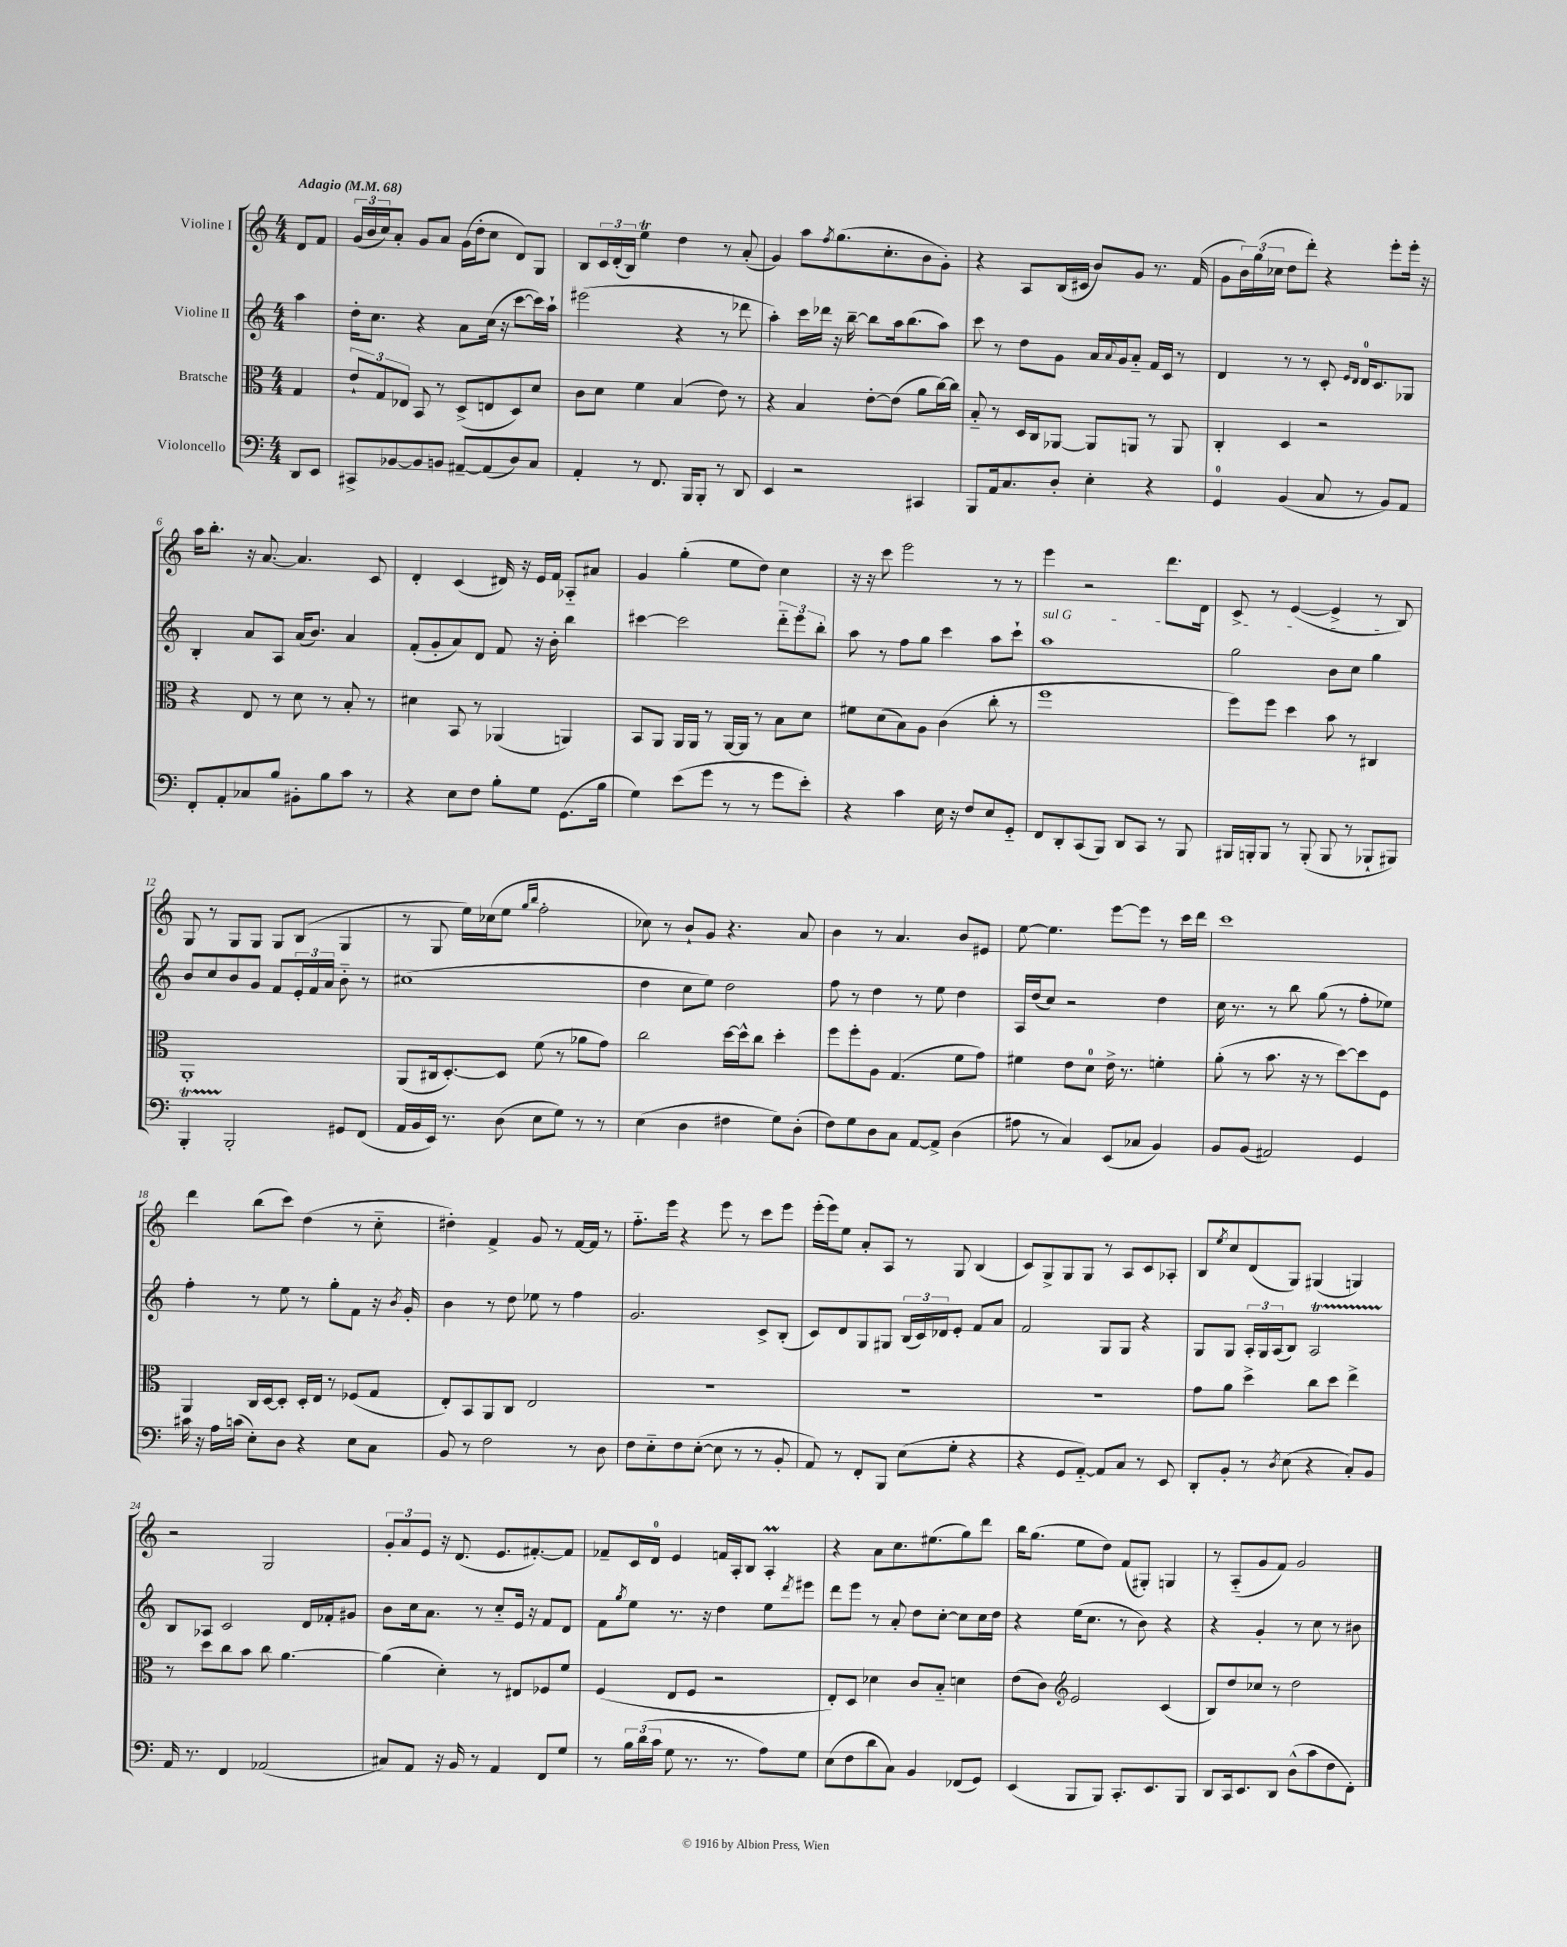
<<
\new StaffGroup <<
\new Staff = "s0" \with { instrumentName = "Violine I" } {
    \clef treble \key c \major \numericTimeSignature \time 4/4 \partial 4 \tempo "Adagio" 4 = 68
    d'8 f'8 |
    \tuplet 3/2 { g'16( b'16 c''16) } a'8-. g'8 a'8 g'16( d''16-. c''8 d'8) g8 |
    b8 \tuplet 3/2 { c'16 d'16-.( b16) } e''4\trill d''4 r8 a'8-.( |
    g'4) a''8 \acciaccatura { f''8 } g''8.( c''8.-. b'8 g'8-.) |
    r4 a8 b16( cis'16 b'8) g'8 r8. f'16( |
    g'8 \tuplet 3/2 { b'16) g''16( ces''16 } d''8 d'''8-.) r4 e'''8-. e'''16-. r16 |
    a''16 b''8.-. r16 a'8.~ a'4. c'8 |
    d'4-. c'4( dis'16) r16 e'16 f'16 aes8-_ ais'8 |
    g'4 g''4-.( e''8 d''8) c''4 |
    r16 r16 c'''8 e'''2 r8 r8 |
    e'''4 r2 d'''8. d'16 |
    c'8-> r8 e'4~( e'4-> r8 b8) |
    g8 r8 g8 g8 g8 b8( g4 |
    r8 g8 e''16) ces''16( e''8 \grace { g''16 b''16 } f''2-. |
    ces''8) r8 b'8-! g'8 r4. a'8 |
    b'4 r8 a'4. b'8 eis'8 |
    e''8~ e''4. e'''8~ e'''8 r8 c'''16 d'''16 |
    c'''1 |
    d'''4 b''8( c'''8) d''4( r8 c''8-_ |
    dis''4-.) f'4-> g'8 r8 f'16~ f'16 r8 |
    f''8.-_ e'''16 r4 e'''8 r8 c'''8 e'''8 |
    e'''16-.( e'''16) e''8 a'8-. a8 r8 g8 b4( |
    c'8) g8-> g8 g8 r8 a8 c'8 aes8-. |
    b8 \acciaccatura { e''8 } c''8 d'8( g8) gis4( g4) |
    r2 g2 |
    \tuplet 3/2 { g'8-. a'8 e'8 } r16 d'8.( e'8. fis'8.~-.) fis'8 |
    fes'8-- c'16 d'16-0 e'4 f'16 a16-. b8 a4-.\prall |
    r4 a'8 c''8. eis''8.( g''8) d'''8 |
    b''16 g''8.( e''8 d''8) f'8( gis8-.) g4 |
    r8 a8-_( g'8 f'8) g'2 \bar "|." |
}
\new Staff = "s1" \with { instrumentName = "Violine II" } {
    \clef treble \key c \major \numericTimeSignature \time 4/4 \partial 4
    a''4 |
    d''16-. c''8. r4 a'8 c''16( r16 c'''8~ c'''16) a''16-! |
    eis'''2( r4 r8 des'''8 |
    a''4-.) c'''16 des'''16 r16 b''16~-- b''8 a''16 b''8.( a''8) |
    c'''8 r8 d''8 g'8 a'16 \appoggiatura { a'8 } g'16 a'8-_ f'16 c'16 r8 |
    d'4 r8 r8 c'8-. \grace { e'16 d'16 } d'16-0 c'8. ges8 |
    b4-. a'8 a8 a'16( b'8.) a'4 |
    f'8-.( g'8-. a'8) d'8 f'8 r16 b'16-. b''4 |
    cis'''4~ cis'''2 \tuplet 3/2 { d'''8-_ e'''8 b''8-. } |
    a''8 r8 f''8 g''8 c'''4 a''8 c'''8-! |
    \once \override TextSpanner.bound-details.left.text = \markup { \italic "sul G" } a''1\startTextSpan |
    g''2 b'8 c''8 g''4\stopTextSpan |
    b'8 c''8 b'8 g'8 f'8 \tuplet 3/2 { e'16-. f'16 a'16 } b'8-_ r8 |
    cis''1( |
    d''4 c''8 e''8) d''2 |
    f''8 r8 d''4 r8 e''8 d''4 |
    a16 d''16( c''8) r2 d''4 |
    c''16 r8. r8 b''8 g''8( r8 f''8-. ees''8) |
    f''4-. r8 e''8 r8 g''8-. f'8 r16 \acciaccatura { b'8 } g'16-. |
    b'4 r8 d''8 ees''8 r8 f''4 |
    g'2. c'8-> b8-.( |
    c'8) d'8 g8 gis8 \tuplet 3/2 { b16( c'16) des'16 } e'8-. f'8 a'8 |
    f'2 g8 g8 r4 |
    g8 g8 \tuplet 3/2 { a16-. g16 a16( } b8) a2\startTrillSpan |
    b8\stopTrillSpan aes8 c'2 d'16 fes'16-. gis'8 |
    b'8 c''16 a'8. r8 c''8-_ e'16 r16 f'8 d'8 |
    f'8 \acciaccatura { g''8 } e''8 r8. r16 d''4 e''8 \acciaccatura { d'''8 } eis'''8 |
    d'''8 e'''8 r8 a'8-. d''8 c''8~-. c''8 c''16 d''16 |
    r4 e''16( c''8. r8 b'8) r4 |
    r4 g'4-. r8 c''8 r8 bis'8 \bar "|." |
}
\new Staff = "s2" \with { instrumentName = "Bratsche" } {
    \clef alto \key c \major \numericTimeSignature \time 4/4 \partial 4
    g4 |
    \tuplet 3/2 { e'8-! g8 ees8 } b,8 r8 d8->( e8 d8) d'8 |
    c'8 d'8 f'4 b4( e'8) r8 |
    r4 b4 e'8~-. e'8( a'8 c''16~) c''16 |
    b8-_ r8 d16 c16 aes,8~ aes,8 a,8 r8 a,8 |
    c4-. d4 r2 |
    r4 e8 r8 d'8 r8 b8-. r8 |
    dis'4 b,8 r8 aes,4( a,4) |
    b,8 a,8 a,16 a,16 r8 a,16~ a,16 r8 b8 d'8 |
    fis'8 d'8( b8) a8 c'4( c''8-. r8 |
    f''1 |
    f''8) f''8 d''4 b'8 r8 cis4 |
    a,1-. |
    a,8( cis16 d8.~-.) d8 f'8( r8 aes'8 g'8) |
    c''2 d''16~ d''16-^ c''8 d''4-. |
    f''8 f''8-. a8 g4.( f'8 g'8) |
    fis'4 e'8 d'8-0 e'16-> r8. f'4-. |
    a'8-.( r8 b'8. r16 r8 d''8~) d''8 f8 |
    a,4 c16 d16~ d8-. d16-. e16 r8 fes8( g8 |
    e8-.) b,8 a,8 c8 e2 |
    R1 |
    R1 |
    R1 |
    g'8 a'8 d''4-> c''8 d''8 e''4-> |
    r8 d''8 c''8 b'8 c''8 a'4.~ |
    a'4( d'4-.) r8 eis8 fes8 f'8 |
    f4( e8 f8 r2 |
    e8-.) d8 des'4 c'8 b8-_ d'4 |
    e'8( c'8) \clef treble e'2 c'4( |
    b8) d''8 ces''8 r8 d''2 \bar "|." |
}
\new Staff = "s3" \with { instrumentName = "Violoncello" } {
    \clef bass \key c \major \numericTimeSignature \time 4/4 \partial 4
    d,8 e,8 |
    cis,8-> bes,8~ bes,8 b,8 ais,8~-- ais,8( d8) c8 |
    a,4-. r8 f,8. b,,16 b,,8-. r8 d,8 |
    e,4 r2 cis,4 |
    b,,8 a,16 c8. d8-. e4-. r4 |
    g,4-0 b,4( c8 r8 b,8) a,8 |
    f,8-. a,8-. ces8 b8 bis,8-. b8 c'8 r8 |
    r4 e8 f8 b8-. g8 g,8.( b16 |
    g4) e'8( g'8 r8 r8 g'8 e'8-.) |
    r4 c'4 e16 r16 f8 e8 g,8-_ |
    f,8 d,8-. c,8( b,,8) d,8 c,8 r8 b,,8 |
    bis,,16 b,,16-. b,,8 r8 b,,8-.( b,,8 r8 bes,,8-! bis,,8) |
    b,,4-.\startTrillSpan b,,2-.\stopTrillSpan gis,8 f,8( |
    a,16 b,16 e,16) r8. d8( e8 g8) r8 r8 |
    e4( d4 fis4 g8) d8-.( |
    f8) g8 d8 c8 a,8~ a,8-> d4( |
    ais8 r8 c4) e,8( ces8 b,4) |
    b,8 b,8( ais,2) g,4 |
    cis'16 r16 a16 c'16( e8-.) d8 r4 e8 c8 |
    b,8 r8 f2 r8 d8 |
    f8 e8-_ f8 e8~-.( e8 r8 r8 b,8-. |
    a,8) r8 f,8-. b,,8 e8( g8-. r4 |
    r4 g,8 a,8~-_) a,8 c8 r8 e,8 |
    d,8-. b,8-. r8 \acciaccatura { d8 } e8( r4 c8-.) b,8 |
    a,16 r8. f,4 aes,2( |
    cis8) a,8 r16 b,16 r8 a,4 f,8 g8 |
    r8 \tuplet 3/2 { b16 d'16( c'16 } g8 r8. r8. a8) g8 |
    e8( f8 d'8 c8) b,4 fes,8( g,8) |
    e,4( b,,8 b,,8) c,8.-. e,8. b,,8 |
    d,8 c,16 e,8. d,8 d8-^( c'8 f8 f,8-.) \bar "|." |
}
>>
>>
